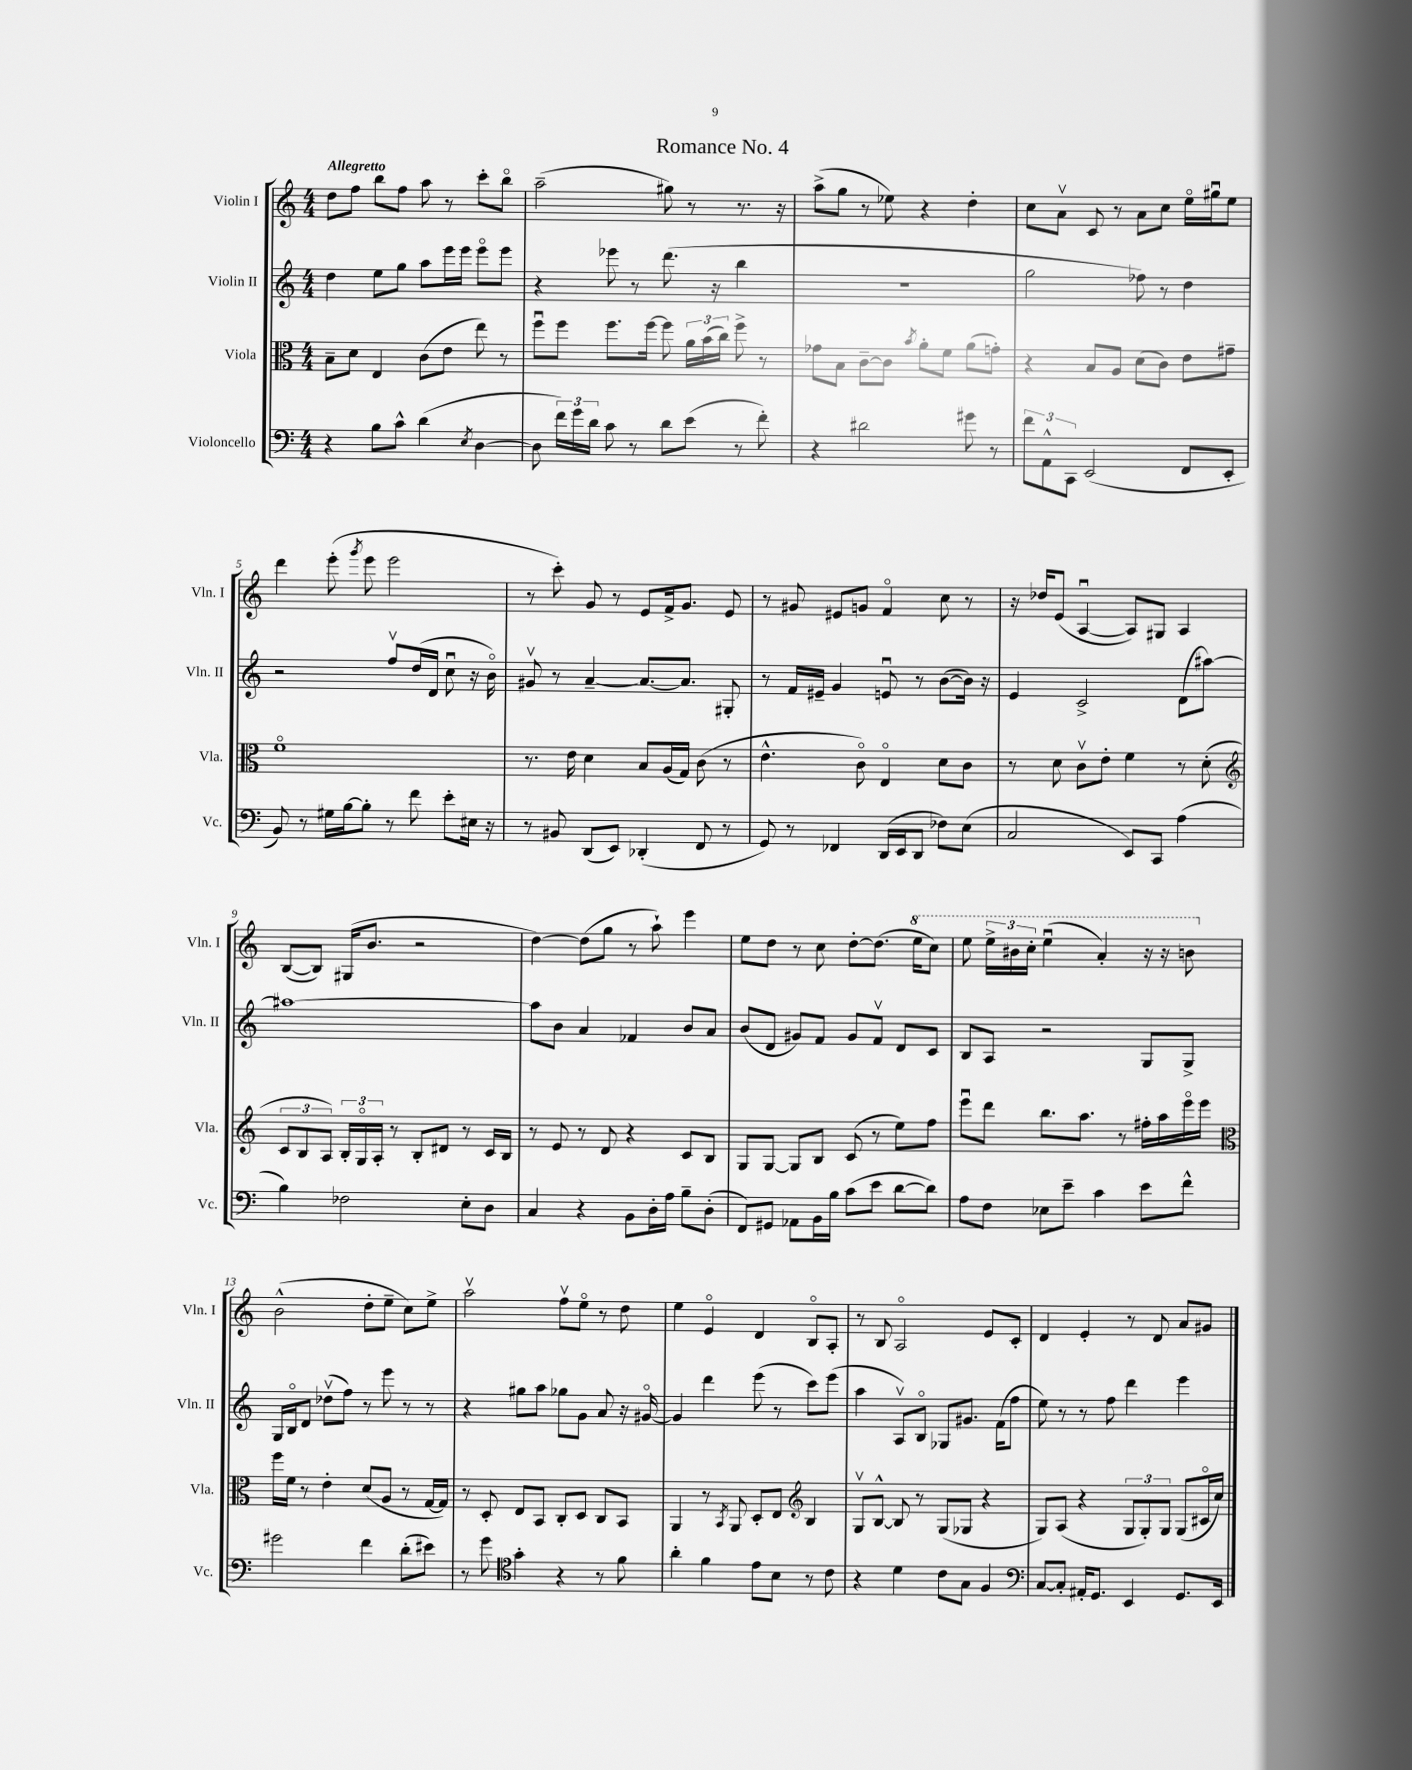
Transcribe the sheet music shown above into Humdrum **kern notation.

**kern	**kern	**kern	**kern
*part4	*part3	*part2	*part1
*staff4	*staff3	*staff2	*staff1
*I"Violoncello	*I"Viola	*I"Violin II	*I"Violin I
*I'Vc.	*I'Vla.	*I'Vln. II	*I'Vln. I
*clefF4	*clefC3	*clefG2	*clefG2
*k[]	*k[]	*k[]	*k[]
*M4/4	*M4/4	*M4/4	*M4/4
=1	=1	=1	=1
!	!	!	!LO:TX:a:B:t=Allegretto
4r	8B~\L	4dd\	8dd\L
.	8d\J	.	8ff\J
8B\L	4E/	8ee\L	8bb\L
8c^^\J	.	8gg\J	8ff\J
(4d\	(8c\L	8aa\L	8aa\
.	8e\J	16eee\L	8r
.	.	16eee\JJ	.
8qE/	.	.	.
[4D\	8ee\)	8eee\L	8ccc'\L
.	8r	8eee\J	8bb\J
=2	=2	=2	=2
8D\]	8ffu\L	4r	(2aa~\
24f\LL)	8ff\J	.	.
24g\	.	.	.
24d\JJ	.	.	.
8c\	8.ff\L	8eee-X\	.
8r	.	8r	.
.	[16ff\Jk	.	.
8d\L	8ff\]	(8.ddd\	8gg#X\)
(8e\J	24a\LL	.	8r
.	(24b\	.	.
.	.	16r	.
.	24cc\JJ)	.	.
8r	8ff^\	4bb\	8.r
8f'\)	8r	.	.
.	.	.	16r
=3	=3	=3	=3
4r	8g-X\L	1r	(8aa^\L
.	8B\J	.	8gg\J
2d#X\	[8c~\L	.	8r
.	8c\J]	.	8ee-X\)
.	8qb/	.	.
.	8a'\L	.	4r
.	8f\J	.	.
8g#X\	(8a\L	.	4dd'\
8r	8gn'\J)	.	.
=4	=4	=4	=4
12f\L	4r	2gg\	8cc\L
12AA^^\	.	.	.
.	.	.	8av\J
12CC\J	.	.	.
(2EE/	8B/L	.	8c/
.	8A/J	.	8r
.	(8d\L	8ff-X\)	8a\L
.	8c\J)	8r	8cc\J
8FF/L	8e\L	4dd\	16ee\LL
.	.	.	16gg#Xu\J
8EE'/J	8g#X~\J	.	8ee\J
!!LO:LB:g=z
=5	=5	=5	=5
8BB/)	1f	2r	4ddd\
8r	.	.	.
16G#X\LL	.	.	(8eee'\
[16B\J	.	.	.
.	.	.	8qggg/
8B'\J]	.	.	8eee\
8r	.	8ffv/L	2eee\
8f\	.	(16dd/L	.
.	.	16d/JJ	.
8e'\L	.	8ccu\	.
16E#X\Jk	.	16r	.
16r	.	16b\)	.
=6	=6	=6	=6
8r	8.r	8g#Xv/	8r
8BB#X/	.	8r	8ccc'\)
.	16e\	.	.
(8DD/L	4d\	[4a~/	8g/
8EE/J)	.	.	8r
(4DD-X'/	8B/L	8.a/L_	8e/L
.	(16A/L	.	16f^/k
.	16G/JJ)	8.a/J]	8.g/J
8FF/	(8c\	.	.
8r	8r	8G#X'/	8e/
=7	=7	=7	=7
8GG/)	4.e^^\	8r	8r
8r	.	16f/LL	8g#X/
.	.	16e#X~/JJ	.
4FF-X/	.	4g/	8e#X/L
.	8c\)	.	8gn/J
(16DD/LL	4E/	8enu/	4f/
16EE/J	.	.	.
8DD/J	.	8r	.
8F-X\L)	8d\L	([8b\L	8cc\
(8E\J	8c\J	16b\Jk])	8r
.	.	16r	.
=8	=8	=8	=8
2C/	8r	4e/	16r
.	.	.	16dd-X/KL
.	8d\	.	(8e/J
.	8cv\L	2c^/	[4Au/
.	8e'\J	.	.
8EE/L)	4f\	.	8A/L])
8CC/J	.	.	8G#X/J
(4A\	8r	(8d\L	4A/
.	(8d'\	[8aa#X\J)	.
!!LO:LB:g=z
=9	=9	=9	=9
*	*clefG2	*	*
4B\)	12c/L	1aa#X_	([8B/L
.	12B/	.	.
.	.	.	8B/J])
.	12A/J)	.	.
2F-X\	24B'/LL	.	(16G#X/KL
.	24G/	.	.
.	.	.	8.b/J
.	24A'/JJ	.	.
.	8r	.	.
.	8B'/L	.	2r
.	8d#X/J	.	.
8E'\L	8r	.	.
8D\J	16c/LL	.	.
.	16B/JJ	.	.
=10	=10	=10	=10
4C/	8r	8aa#\L]	[4dd\)
.	8e/	8b\J	.
4r	8r	4a/	(8dd\L]
.	8d/	.	8gg\J
8BB\L	4r	4f-X/	8r
16D'\L	.	.	8aa`\)
16A\JJ	.	.	.
8B~\L	8c/L	8b/L	4eee\
(8D'\J	8B/J	8a/J	.
=11	=11	=11	=11
8FF/L)	8G/L	(8b/L	8ee\L
8GG#X/J	[8G/J	8d/J	8dd\J
8AA-X\L	8G/L]	8g#X/L)	8r
16BB\L	8B/J	8f/J	8cc\
16B\JJ	.	.	.
(8c\L	(8c/	8g#/L	[8dd'\L
8e\J	8r	8fv/J	(8.dd\J]
[8d\L	8ee\L)	8d/L	.
*	*	*	*8va
.	.	.	16eee\KL
8d\J])	8ff\J	8c/J	8ccc\J)
=12	=12	=12	=12
8A\L	8eeeu\L	8B/L	8eee\
8F\J	8ddd\J	8A/J	24eee^\LL
.	.	.	24bb#X\
.	.	.	24ccc'\JJ
8E-X\L	8.bb\L	2r	(4eeeu\
8e~\J	.	.	.
.	8.aa\J	.	.
4c\	.	.	4aa'/)
.	8r	.	.
8e\L	16ff#X'\LL	8G/L	16r
.	16aa\	.	16r
8f^^\J	16eee\	8G^/J	8bbn\
.	16eee\JJ	.	.
!!LO:LB:g=z
=13	=13	=13	=13
*	*clefC3	*	*
*	*	*	*X8va
2g#X\	16ff\LL	16G/LL	(2b^^\
.	16f\JJ	16B/J	.
.	8r	8d/J	.
.	4e'\	(8dd-Xv\L	.
.	.	8ff\J)	.
4f\	(8d/L	8r	8dd'\L
.	8A/J	8eee\	8ee~\J
(8d'\L	8r	8r	8cc\L)
8e#X\J)	[16G/LL	8r	8ee^\J
.	16G/JJ])	.	.
=14	=14	=14	=14
8r	8r	4r	2aav\
8g\	8D'/	.	.
*clefC4	*	*	*
4g'\	8E/L	8gg#X\L	.
.	8BB/J	8aa\J	.
4r	8C'/L	8gg-X\L	8ffv\L
.	8D/J	8g\J	8ee\J
8r	8C/L	8a/	8r
8f\	8BB/J	16r	8dd\
.	.	[16g#X/	.
=15	=15	=15	=15
4a'\	4AA/	4g#/]	4ee\
4f\	8r	4ddd\	4e/
.	8qBB/	.	.
.	8AA/	.	.
8e\L	8D'/L	(8eee\	4d/
8B\J	8E/J	8r	.
*	*clefG2	*	*
8r	4B/	8ccc\L)	8B/L
8c\	.	(8eee\J	8A'/J
=16	=16	=16	=16
4r	8Gv/L	4aa\	8r
.	[8B^^/J	.	8B/
4d\	8B/]	8Av/L)	2A/
.	8r	8B/J	.
8c\L	(8G/L	8G-X/L	.
8G\J	8G-X/J	8.g#X/J	.
4F/	4r	.	8e/L
.	.	(16f\KL	.
.	.	8ff\J	8c'/J
=17	=17	=17	=17
*clefF4	*	*	*
[8C/L	8G/L)	8ee\)	4d/
8C'/J]	(8A/J	8r	.
16AA#X'/KL	4r	8r	4e'/
8.GG/J	.	.	.
.	.	8ff\	.
4EE/	12G/L	4ddd\	8r
.	12G'/)	.	.
.	.	.	8d/
.	12G/J	.	.
8.GG/L	(8G/L	4eee\	8a/L
.	16c#X/L	.	8g#X/J
16EE/Jk	16cc/JJ)	.	.
==	==	==	==
*-	*-	*-	*-
